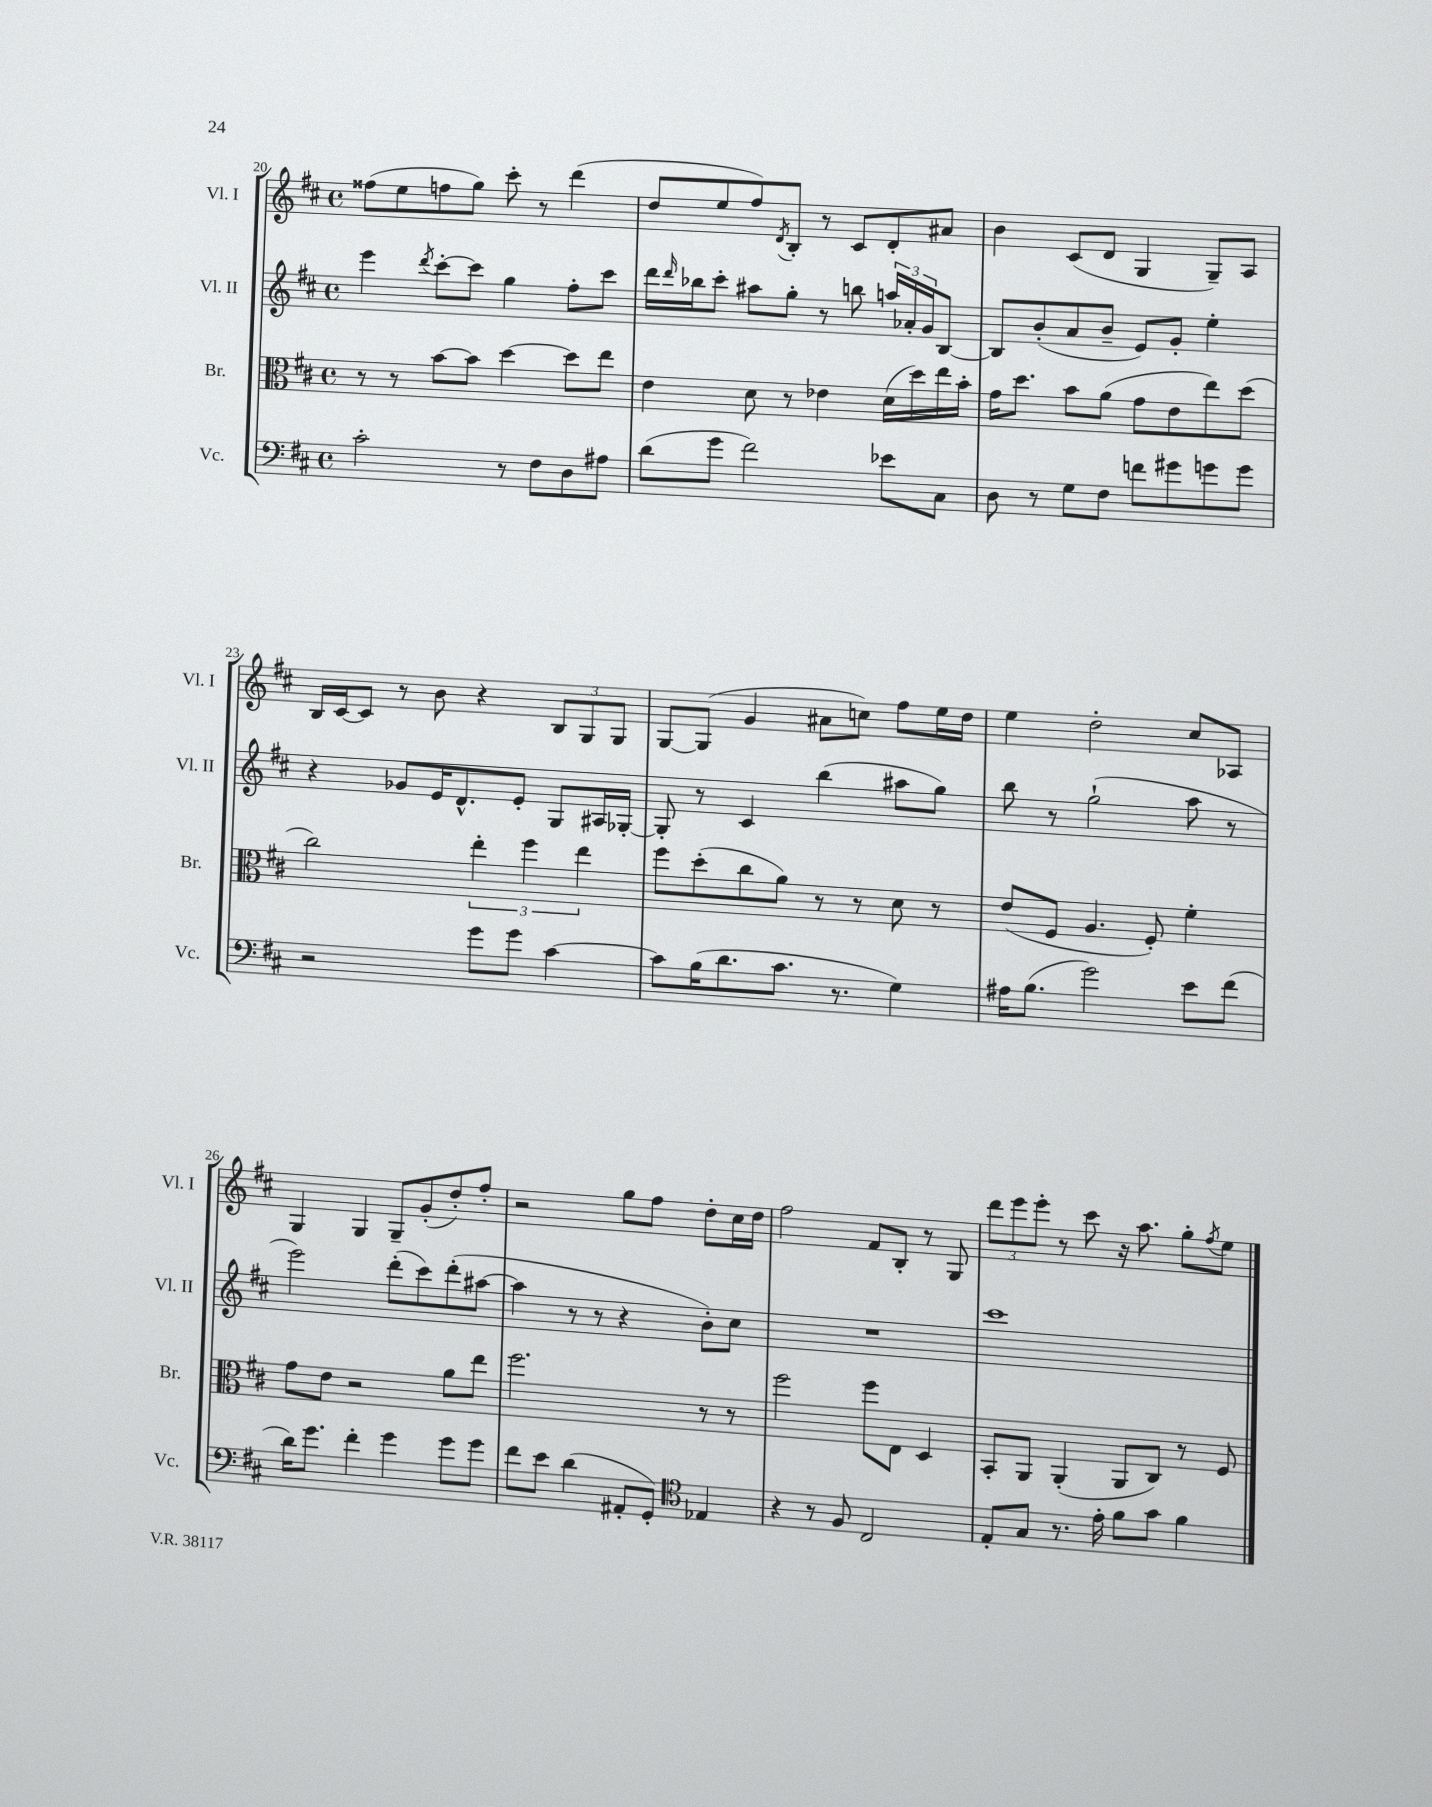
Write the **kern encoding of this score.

**kern	**kern	**kern	**kern
*staff4	*staff3	*staff2	*staff1
*clefF4	*clefC3	*clefG2	*clefG2
*k[f#c#]	*k[f#c#]	*k[f#c#]	*k[f#c#]
*M4/4	*M4/4	*M4/4	*M4/4
*met(c)	*met(c)	*met(c)	*met(c)
2c#'\	8r	4eee\	(8ff##\L
.	8r	.	8ee\
.	.	8qddd/	.
.	[8b\L	[8ccc#'\L	8ff\
.	8b\]J	8ccc#\]J	8gg\J)
8r	[4dd\	4gg\	8ccc#'\
8F#\L	.	.	8r
8D\	8dd\]L	8ff#'\L	(4ddd\
8A#\J	8ee\J	8ccc#\J	.
=	=	=	=
(8d\L	4e\	16ddd\LL	8dd/L
.	.	16qqddd/	.
.	.	16bb-\J	.
8g\J	.	8ccc#'\J	8ee/
2f#\)	8d\	8aa#\L	8ff#/)
.	.	.	8qd/
.	8r	8gg'\J	8B'/J
.	4e-\	8r	8r
.	.	8bb\	8c#/L
8e-\L	(16d\LL	24aa/LL	8d'/
.	.	24a-'/	.
.	16dd\)	.	.
.	.	24g/J	.
8C#\J	16ee\	[8B/J	8a#/J
.	16b'\JJ	.	.
=	=	=	=
8D\	16g\LK	8B/]L	4b\
.	8.dd\J	.	.
8r	.	(8b'/	.
8G\L	8b\L	8a/	(8c#/L
8F#\J	(8a\J	8b~/J	8d/J
8f\L	8g\L	8e/L)	4G/
8g#\	8e\	8g'/J	.
8g\	8ee\)	4ee'\	8G~/L)
8g\J	(8dd\J	.	8A/J
=	=	=	=
2r	2cc#\)	4r	16B/LL
.	.	.	[16c#/J
.	.	.	8c#/]J
.	.	8g-/L	8r
.	.	16e/K	8b\
.	.	8.d^^/	.
8g\L	6ee'\	.	4r
8g\J	.	8e'/J	.
.	6ff#\	.	.
[4c#\	.	8G/L	12B/L
.	6ee\	.	12G/
.	.	16A#/L	.
.	.	.	12G/J
.	.	[16G-'/JJ	.
=	=	=	=
8c#\]L	8ff#\L	8G-'/]	[8G/L
(16B\K	(8dd'\	8r	(8G/]J
8.d\	.	.	.
.	8cc#\	4c#/	4g/
8.c#\J	8a\J)	.	.
.	8r	(4bb\	8a#\L
8.r	.	.	.
.	8r	.	8cc\J)
4G\)	8d\	8aa#\L	8ff#\L
.	8r	8gg\J)	16ee\L
.	.	.	16dd\JJ
=	=	=	=
16A#\LK	(8e/L	8bb\	4ee\
(8.B\J	.	.	.
.	8F#/J	8r	.
2g\)	4.A/	(2gg`\	2dd'\
.	8F#'/)	.	.
8e\L	4f#'\	8aa\	8cc#/L
(8f#\J	.	8r	8A-/J
=	=	=	=
16d\LK)	8g\L	2eee\)	4G/
8.g\J	.	.	.
.	8e\J	.	.
4f#'\	2r	.	4G/
4g\	.	(8ddd'\L	8G~/L
.	.	8ccc#\)	(8g'/
8g\L	8a\L	(8ddd'\	8dd'/)
8g\J	8ee\J	[8aa#\J	8ff#'/J
=	=	=	=
8f#\L	2.ff#\	4aa#\]	2r
8e\J	.	.	.
(4d\	.	8r	.
.	.	8r	.
8AA#'/L	.	4r	8gg\L
8GG'/J)	.	.	8ff#\J
*clefC4	*	*	*
4E-/	8r	8b'\L)	8dd'\L
.	8r	8cc#\J	16cc#\L
.	.	.	16dd\JJ
=	=	=	=
4r	2ff#\	1r	2ff#\
8r	.	.	.
8F#/	.	.	.
2C#/	8ff#\L	.	8f#/L
.	8E\J	.	8B'/J
.	4D/	.	8r
.	.	.	8G/
=	=	=	=
8E'/L	8BB'/L	1ccc#	12ddd\L
.	.	.	12eee\
8G/J	8AA/J	.	.
.	.	.	12eee'\J
8.r	(4AA'/	.	8r
.	.	.	8ccc#\
16e'\	.	.	.
8f#\L	8AA/L	.	16r
.	.	.	8.aa\
8g\J	8C#/J)	.	.
4f#\	8r	.	8gg'\L
.	.	.	8qff#/
.	8F#/	.	8ee\J
==	==	==	==
*-	*-	*-	*-
